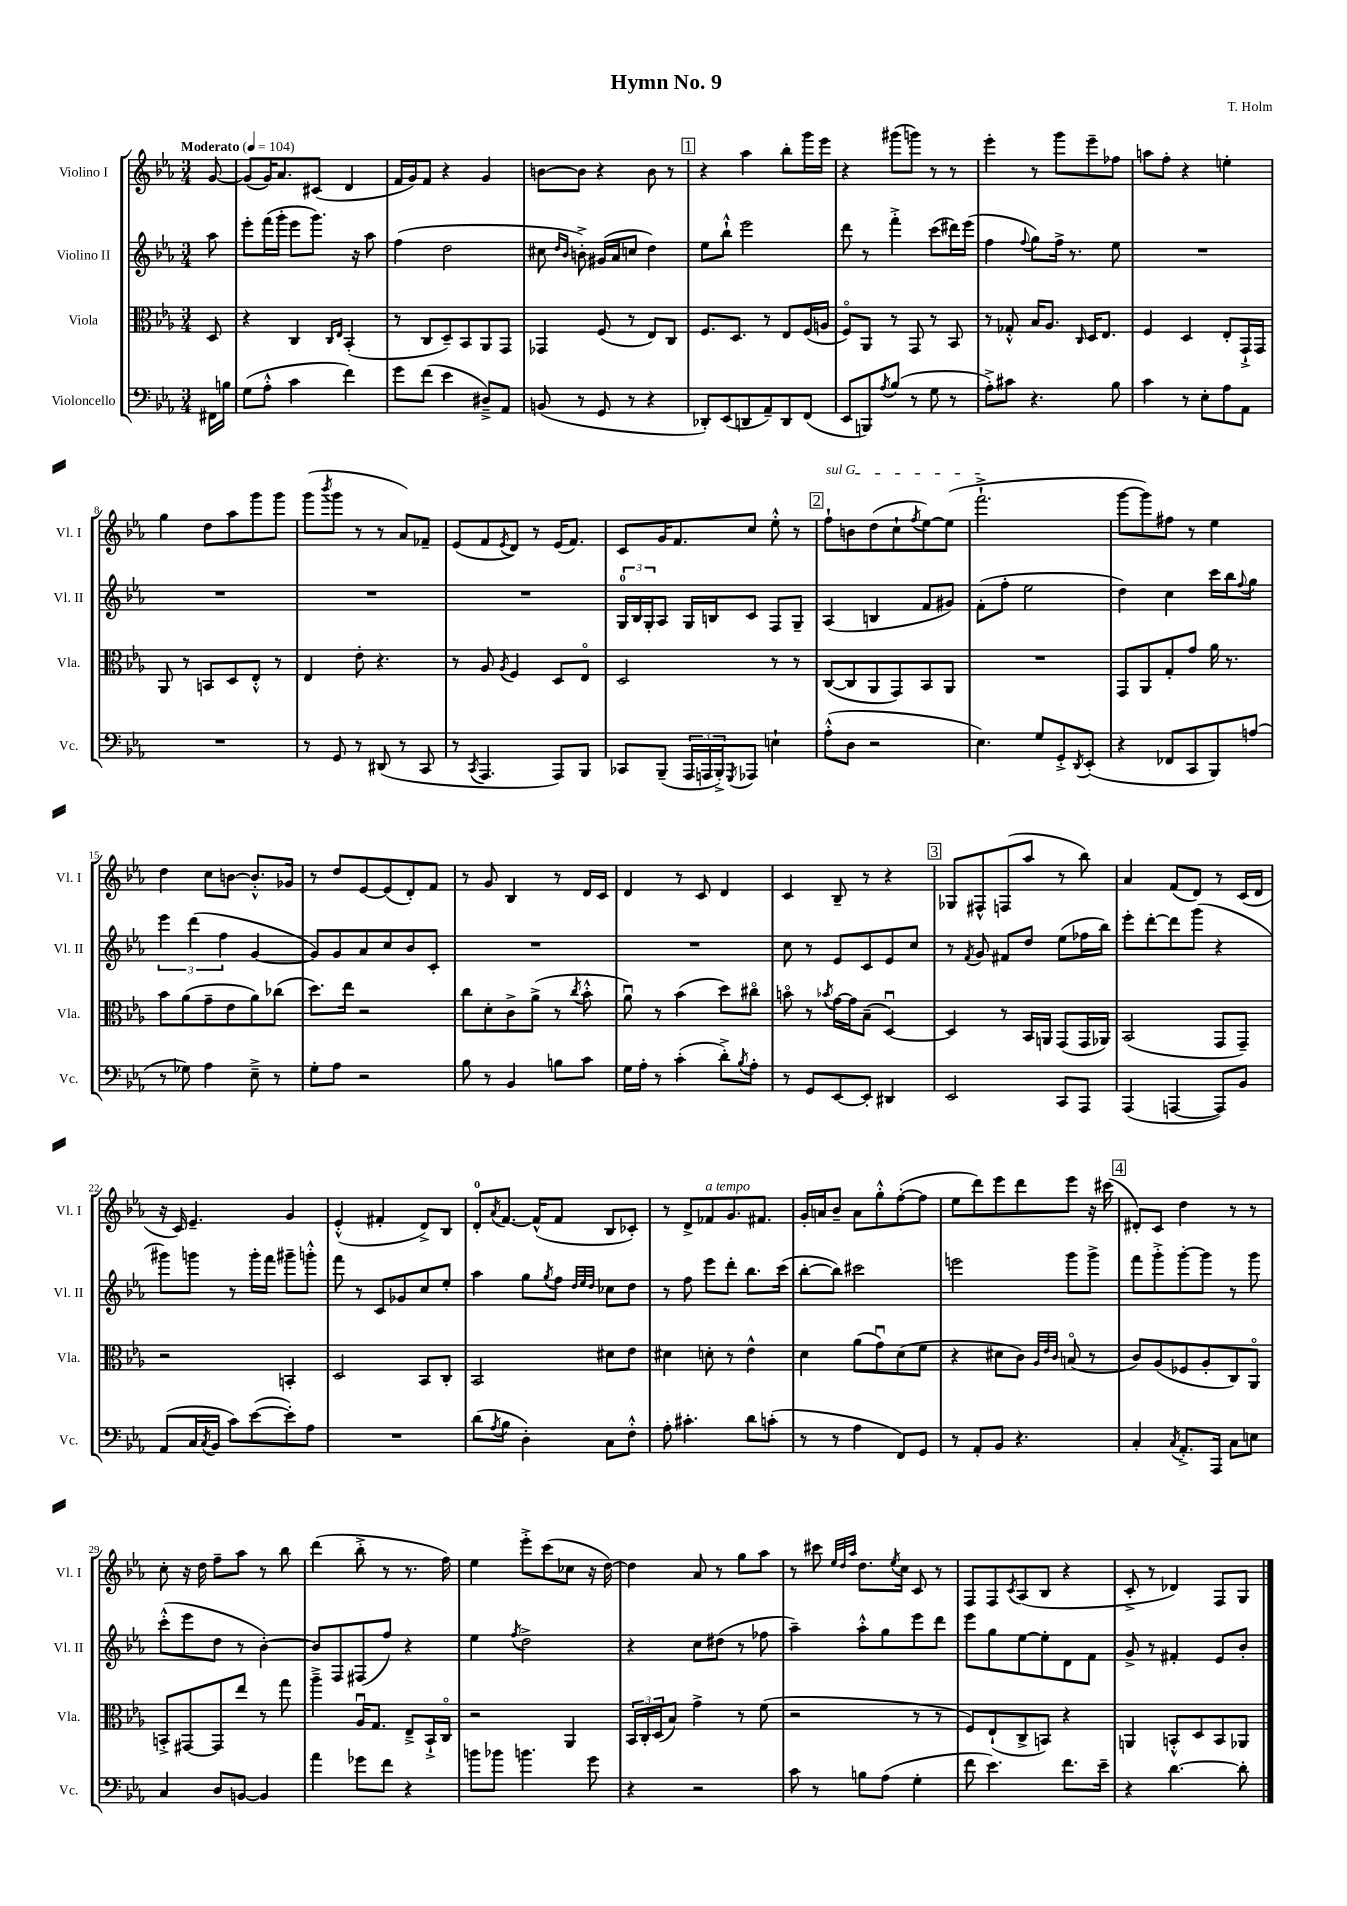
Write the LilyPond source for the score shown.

\header { title = "Hymn No. 9" composer = "T. Holm" }
<<
\new StaffGroup <<
\new Staff = "s0" \with { instrumentName = "Violino I" shortInstrumentName = "Vl. I" } {
    \clef treble \key ees \major \numericTimeSignature \time 3/4 \partial 8 \tempo "Moderato" 4 = 104
    g'8~ |
    g'8( g'16) aes'8. cis'8( d'4 |
    f'16 g'16) f'8 r4 g'4 |
    b'8~ b'8 r4 b'8 r8 |
    \mark \markup { \box "1" } r4 aes''4 bes''8-. g'''16 ees'''16 |
    r4 gis'''8( g'''8) r8 r8 |
    ees'''4-. r8 g'''8 ees'''8-- fes''8 |
    a''8 f''8-. r4 e''4-. |
    g''4 d''8 aes''8 g'''8 g'''8 |
    g'''8( \acciaccatura { bes'''8 } g'''8 r8 r8 aes'8) fes'8-- |
    ees'8( f'8 \acciaccatura { ees'8 } d'8) r8 ees'16( f'8.) |
    c'8 g'16 f'8. c''8 ees''8-.-^ r8 |
    \mark \markup { \box "2" } \once \override TextSpanner.bound-details.left.text = \markup { \italic "sul G" } f''8-!\startTextSpan b'8 d''8( c''8-! \acciaccatura { f''8 } ees''8~) ees''8( |
    f'''2.-!->\stopTextSpan |
    g'''8~ g'''8) fis''8 r8 ees''4 |
    d''4 c''8 b'8~ b'8.-.-^ ges'16 |
    r8 d''8 ees'8~ ees'8( d'8-.) f'8 |
    r8 g'8 bes4 r8 d'16 c'16 |
    d'4 r8 c'8 d'4 |
    c'4 bes8-- r8 r4 |
    \mark \markup { \box "3" } ges8 fis8-^ f8( aes''8 r8 bes''8) |
    aes'4 f'8( d'8) r8 c'16( d'16 |
    r16 c'16) ees'4.-- g'4 |
    ees'4-.-^( fis'4-. d'8->) bes8 |
    d'8-0-. \acciaccatura { aes'8 } f'8.~ f'16-^( f'8 bes8 ces'8-.) |
    r8 d'8-> fes'8^\markup { \italic "a tempo" } g'8. fis'8. |
    g'16-. a'16 bes'8-- a'8 g''8-.-^ f''8~-.( f''8 |
    ees''8 d'''8) ees'''8 d'''8 ees'''8 r16 cis'''16( |
    \mark \markup { \box "4" } dis'8-.) c'8 d''4 r8 r8 |
    c''8-. r16 d''16 f''8-- aes''8 r8 bes''8 |
    d'''4( bes''8-.-> r8 r8. f''16) |
    ees''4 ees'''8-.-> c'''8( ces''8 r16 d''16~) |
    d''4 aes'8 r8 g''8 aes''8 |
    r8 cis'''8 \grace { ees''32 d''32 aes''32 } d''8. \acciaccatura { ees''8 } c''16 c'8 r8 |
    f8 f8 \acciaccatura { c'8 } aes8( bes8 r4 |
    c'8-.-> r8 des'4) f8 g8 \bar "|." |
}
\new Staff = "s1" \with { instrumentName = "Violino II" shortInstrumentName = "Vl. II" } {
    \clef treble \key ees \major \numericTimeSignature \time 3/4 \partial 8
    aes''8 |
    ees'''8-. f'''16( g'''16-. ees'''8 g'''8.) r16 aes''8 |
    f''4( d''2 |
    cis''8 \grace { d''16 bes'16 } b'8-.->) gis'16( aes'16 c''8 d''4) |
    \mark \markup { \box "1" } ees''8 bes''8-!-^ ees'''2 |
    d'''8 r8 f'''4-.-> c'''8( dis'''16) ees'''16( |
    f''4 \appoggiatura { f''8 } g''8) f''16-> r8. ees''8 |
    R2. |
    R2. |
    R2. |
    R2. |
    \tuplet 3/2 { g16-0 bes16 g16-. } aes8 g16 b16 c'8 f8 g8-- |
    \mark \markup { \box "2" } aes4( b4 f'8 gis'8) |
    f'8-.( f''8-. ees''2 |
    d''4) c''4 c'''16 bes''16 \appoggiatura { f''8 } g''8 |
    \tuplet 3/2 { ees'''4 d'''4( f''4 } g'4~ |
    g'8) g'8 aes'8 c''8 bes'8 c'8-. |
    R2. |
    R2. |
    c''8 r8 ees'8 c'8 ees'8 c''8 |
    \mark \markup { \box "3" } r8 \acciaccatura { f'8 } g'8 fis'8 d''8 ees''8( fes''16 bes''16) |
    ees'''8-. d'''8~-. d'''8 g'''8( r4 |
    gis'''8) g'''8 r8 g'''16-. f'''16 gis'''8-- g'''8-.-^ |
    f'''8 r8 c'8 ges'8 c''8 ees''8-. |
    aes''4 g''8 \acciaccatura { g''8 } f''8 \grace { d''32 ees''32 d''32 } ces''8 d''8 |
    r8 f''8 ees'''8 d'''8-. bes''8. c'''16( |
    bes''8~-. bes''8) cis'''2 |
    e'''2 g'''8 g'''8-> |
    \mark \markup { \box "4" } f'''8 g'''8-.-> g'''8~-. g'''8 r8 g'''8 |
    c'''8-.-^( ees'''8 d''8 r8 bes'4~-.) |
    bes'8 f8 fis8( f''8) r4 |
    ees''4 \acciaccatura { f''8 } d''2-> |
    r4 c''8 dis''8( r8 fes''8 |
    aes''4--) aes''8-.-^ g''8 ees'''8 d'''8 |
    ees'''8 g''8 ees''8~ ees''8-. d'8 f'8 |
    g'8-> r8 fis'4-. ees'8 bes'8-. \bar "|." |
}
\new Staff = "s2" \with { instrumentName = "Viola" shortInstrumentName = "Vla." } {
    \clef alto \key ees \major \numericTimeSignature \time 3/4 \partial 8
    d8 |
    r4 c4 \grace { c16 ees16 } bes,4-.( |
    r8 c8 d8--) bes,8 aes,8 g,8 |
    ges,4 f8( r8 ees8) c8 |
    \mark \markup { \box "1" } f8. d8. r8 ees8 f16( a16 |
    f8\flageolet) aes,8 r8 g,8 r8 bes,8 |
    r8 ges8-.-^ bes16 aes8. \grace { c16 } d16 ees8. |
    f4 d4 ees8-. g,16-!-> g,16 |
    aes,8 r8 b,8 d8 ees8-.-^ r8 |
    ees4 ees'8-. r4. |
    r8 aes8 \acciaccatura { aes8 } f4 d8 ees8\flageolet |
    d2 r8 r8 |
    \mark \markup { \box "2" } c8~( c8 aes,8 g,8) bes,8 aes,8 |
    R2. |
    g,8 aes,8 g8-. g'8 aes'16 r8. |
    bes'8 aes'8( g'8-- ees'8 aes'8) ces''8( |
    d''8.) ees''16 r2 |
    c''8 d'8-. c'8-> aes'8->( r8 \acciaccatura { c''8 } bes'8-.-^ |
    aes'8\downbow) r8 bes'4( d''8) cis''8\flageolet |
    b'8\flageolet r8 \acciaccatura { bes'8 } g'16~ g'16 bes8--( d4~\downbow) |
    \mark \markup { \box "3" } d4 r8 bes,16 a,16 g,8( g,16 aes,16) |
    bes,2( g,8 g,8--) |
    r2 b,4-. |
    d2 bes,8 c8-. |
    bes,2 dis'8 ees'8 |
    dis'4 d'8-. r8 ees'4-^ |
    d'4 aes'8( g'8\downbow) d'8( f'8 |
    r4 dis'8 c'8) \grace { aes32 ees'32 c'32 } b8\flageolet( r8 |
    \mark \markup { \box "4" } c'8) aes8( fes8 aes8-. c8) aes,8\flageolet |
    b,8-.-> gis,8~ gis,8 ees''8 r8 g''8 |
    aes''4---> aes16\downbow g8. ees8---> bes,16-!-> c16\flageolet |
    r2 aes,4 |
    \tuplet 3/2 { bes,16 c16-. d16( } bes8) g'4-> r8 f'8( |
    r2 r8 r8 |
    f8) ees8-!( c8-> b,8) r4 |
    a,4 b,8-.-^ d8 b,8 aes,8 \bar "|." |
}
\new Staff = "s3" \with { instrumentName = "Violoncello" shortInstrumentName = "Vc." } {
    \clef bass \key ees \major \numericTimeSignature \time 3/4 \partial 8
    fis,16 b16 |
    g8( aes8-.-^ c'4 f'4) |
    g'8 f'8( ees'4 dis8--->) aes,8 |
    b,8( r8 g,8 r8 r4 |
    \mark \markup { \box "1" } des,8-.) ees,8( d,8 aes,8--) d,8 f,8( |
    ees,8 b,,8) \acciaccatura { aes8 } bes8( r8 g8 r8 |
    aes8-.->) cis'8 r4. bes8 |
    c'4 r8 ees8-. aes8 aes,8 |
    R2. |
    r8 g,8 r8 dis,8( r8 c,8 |
    r8 \acciaccatura { c,8 } aes,,4. aes,,8) bes,,8 |
    ces,8 bes,,8--( \tuplet 3/2 { aes,,16 a,,16 bes,,16-.->) } \acciaccatura { g,,8 } aes,,8 e4-! |
    \mark \markup { \box "2" } aes8-.-^( d8 r2 |
    ees4.) g8 g,8-.-> \acciaccatura { d,8 } ees,8-.( |
    r4 fes,8 c,8 bes,,8) a8( |
    r8 ges8) aes4 ees8---> r8 |
    g8-. aes8 r2 |
    bes8 r8 bes,4 b8 c'8 |
    g16 aes16-. r8 c'4-.( d'8-.->) \acciaccatura { bes8 } aes8-. |
    r8 g,8 ees,8~ ees,8-. dis,4 |
    \mark \markup { \box "3" } ees,2 c,8 aes,,8 |
    aes,,4( a,,4~ a,,8) bes,8 |
    aes,8( c16 \acciaccatura { c8 } bes,16 c'8) ees'8~( ees'8-.) aes8 |
    R2. |
    d'8( \acciaccatura { aes8 } bes8 d4-.) c8 f8-.-^ |
    aes8-. cis'4.-. d'8 c'8-.( |
    r8 r8 aes4 f,8) g,8 |
    r8 aes,8-. bes,8 r4. |
    \mark \markup { \box "4" } c4-. \acciaccatura { c8 } aes,8.-.-> aes,,16 c8 e8 |
    c4 d8 b,8~ b,4 |
    aes'4 ges'8 f'8 r4 |
    b'8 bes'8 b'4. g'8 |
    r4 r2 |
    c'8 r8 b8 aes8( g4-. |
    f'8 ees'4.) f'8. ees'16-- |
    r4 d'4.~ d'8-. \bar "|." |
}
>>
>>
